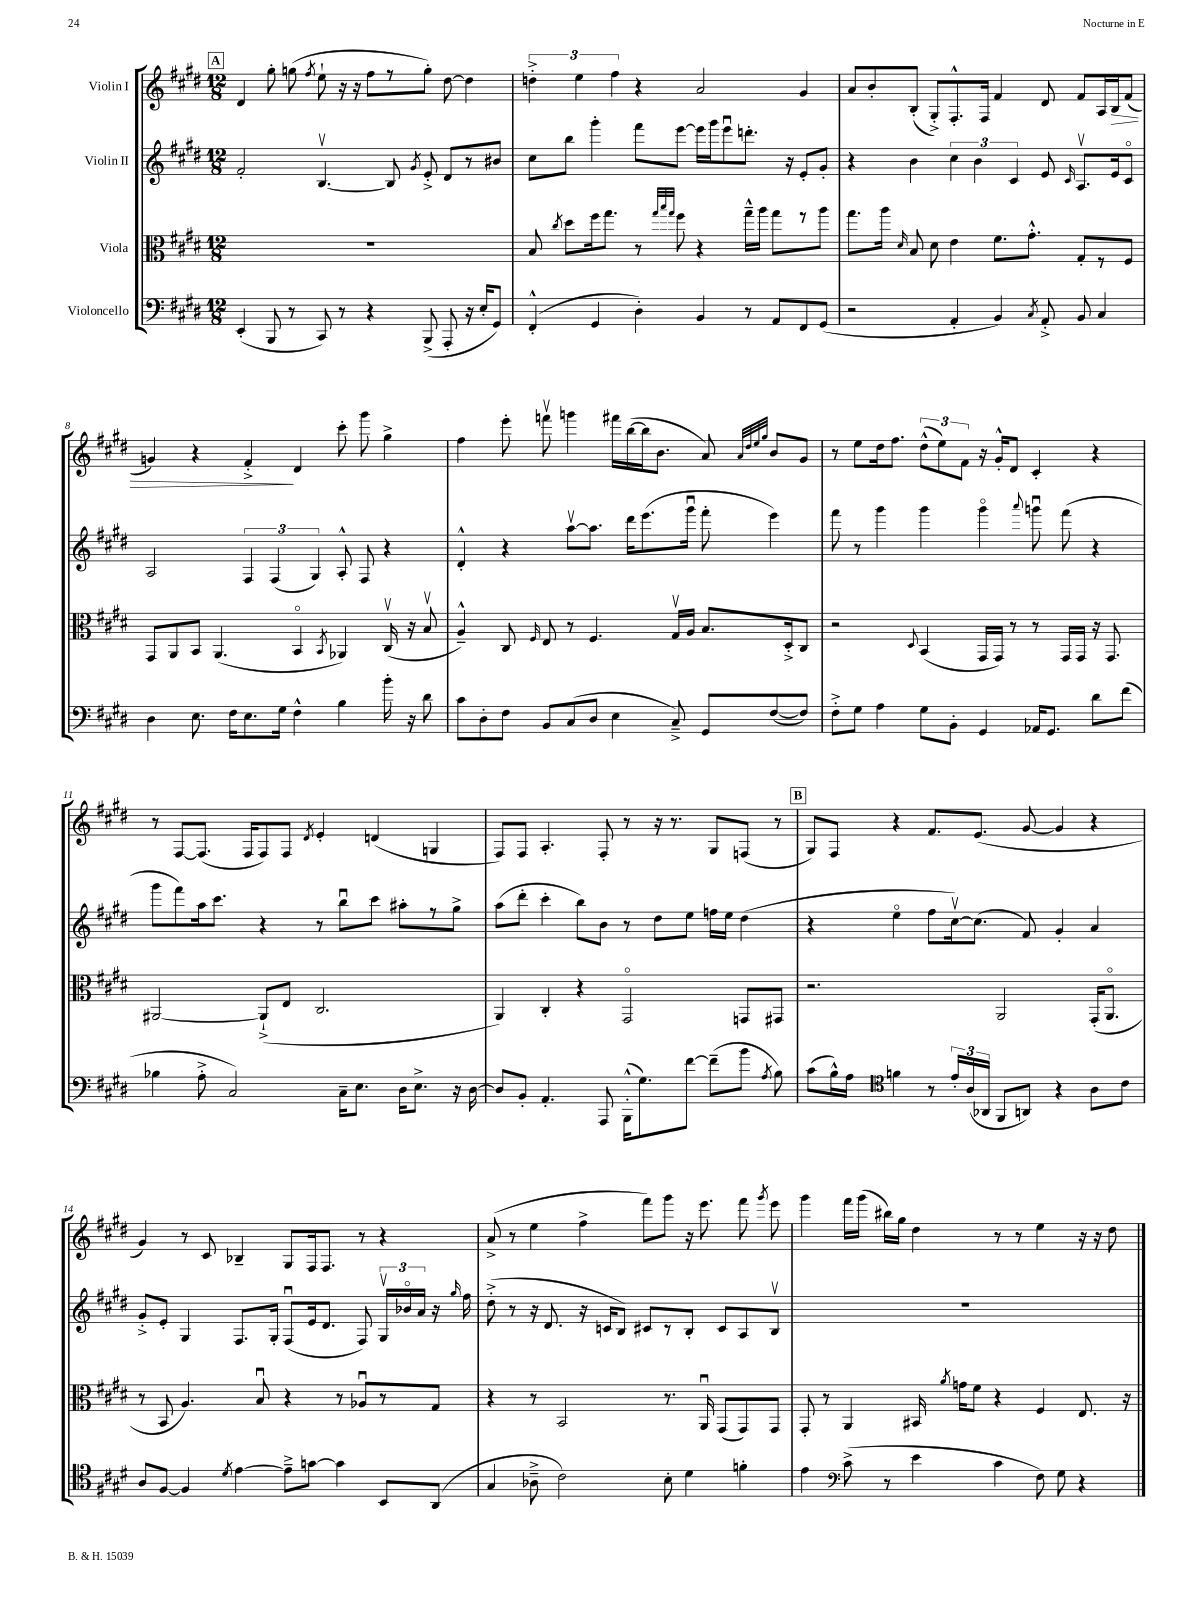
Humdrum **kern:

**kern	**kern	**kern	**kern	**dynam
*part4	*part3	*part2	*part1	*part1
*staff4	*staff3	*staff2	*staff1	*staff1
*I"Violoncello	*I"Viola	*I"Violin II	*I"Violin I	*
*clefF4	*clefC3	*clefG2	*clefG2	*
*k[f#c#g#d#]	*k[f#c#g#d#]	*k[f#c#g#d#]	*k[f#c#g#d#]	*
*M12/8	*M12/8	*M12/8	*M12/8	*
!!LO:REH:place=s1:t=A
=5	=5	=5	=5	=5
(4EE'/	1.r	2f#'/	4d#/	.
8BBB/	.	.	8gg#'\	.
8r	.	.	(8ggn\	.
.	.	.	8qff#/	.
8CC#/)	.	[4.Bv/	8ee`\	.
8r	.	.	16r	.
.	.	.	16r	.
4r	.	.	8ff#\L	.
.	.	8B/]	8r	.
.	.	8qg#/	.	.
(8BBB^/	.	8e'^/	8gg'\J)	.
8AAA'/	.	8d#/L	[8dd#\	.
16r	.	8r	4dd#\]	.
16E'/KL	.	.	.	.
8GG#/J)	.	8b#X/J	.	.
=6	=6	=6	=6	=6
(4FF#'^^/	8B/	8cc#\L	6ddn'^\	.
.	8qcc#/	.	.	.
.	8dd#\L	8bb\J	.	.
.	.	.	6ee\	.
4GG#/	16ff#\k	4ggg#'\	.	.
.	8.gg#\J	.	.	.
.	.	.	6ff#\	.
4D#'\)	8r	8fff#\L	4r	.
.	32qqgg#/LLL	.	.	.
.	32qqbb/	.	.	.
.	32qqgg#/JJJ	.	.	.
.	8ff#\	[8eee\J	.	.
4BB/	4r	16eee\LL]	2a/	.
.	.	16ggg#\J	.	.
.	.	8eeeu\	.	.
8r	16gg#~^^\LL	8.dddn'\J	.	.
.	16aa\JJ	.	.	.
8AA/L	8gg#\L	.	.	.
.	.	16r	.	.
8FF#/	8r	8e'/L	4g#/	.
(8GG#/J	8aa\J	8g#'/J	.	.
=7	=7	=7	=7	=7
2r	8.gg#\L	4r	8a/L	.
.	.	.	8b'/	.
.	16aa\Jk	.	.	.
.	16qqd#/	.	.	.
.	8B/	4b\	(8B'/J	.
.	8d#\	.	8G#'^/L)	.
4AA'/	4e\	6cc#\	8.F#'^^/	.
.	.	6b\	.	.
.	.	.	16F#/Jk	.
4BB/)	8.f#\L	.	4f#/	.
.	.	6c#/	.	.
.	8.g#'^^\J	.	.	.
8qC#/	.	.	.	.
8AA'^/	.	8e/	8d#/	.
.	.	16qqc#/	.	.
8BB/	8G#'/L	8.Av/L	8f#/L	.
4C#/	8r	.	16A/L	.
!	!	!	!	!LO:HP:b
.	.	16e/k	16B/J	>
.	8F#/J	8c#/J	(8f#/J	.
!!LO:LB:g=z
=8	=8	=8	=8	=8
4D#\	8GG#/L	2A/	4gn/)	.
.	8AA/	.	.	.
8.E\	8BB/J	.	4r	.
.	(4.AA/	.	.	.
16F#\KL	.	.	.	.
8.E\	.	6F#/	4f#'^/	.
.	.	(6F#/	.	.
16G#\Jk	.	.	.	.
4F#^^\	4BB/	.	4d#/	]
.	.	6G#/)	.	.
.	8qBB/	.	.	.
4B\	4AA-X/)	8A'^^/	8ccc#'\	.
.	.	8F#/	8ggg#\	.
16b'\	(16C#v/	4r	4gg#^\	.
16r	16r	.	.	.
8d#\	8Bv/	.	.	.
=9	=9	=9	=9	=9
8c#\L	4A~^^/)	4d#'^^/	4ff#\	.
8D#'\	.	.	.	.
8F#\J	8C#/	4r	8eee'\	.
.	16qqF#/	.	.	.
8BB/L	8E/	.	8fffnv\	.
(8C#/	8r	[8aav\L	4gggn\	.
8D#/J	4.F#/	8.aa\J]	.	.
4E\	.	.	16fff#X\LL	.
.	.	16ddd#\KL	([16bb\	.
.	.	(8.eee\	16bb\J]	.
.	.	.	8.b\J	.
8C#~^/)	16G#v/LL	.	.	.
.	16A/JJ	16ggg#u\Jk	.	.
8GG#/L	8.B/L	8fff#'\	8a/)	.
.	.	.	32qqa/LLL	.
.	.	.	32qqdd#/	.
.	.	.	32qqee/	.
.	.	.	32qqgg#/JJJ	.
([8F#/	.	4eee\)	8b/L	.
.	16D#'^/k	.	.	.
8F#/J])	8C#/J	.	8g#/J	.
=10	=10	=10	=10	=10
8F#'^\L	2r	8fff#\	8r	.
8G#\J	.	8r	8ee\L	.
4A\	.	4ggg#\	16dd#\k	.
.	.	.	8.ff#\J	.
.	8qqD#/	.	.	.
8G#\L	(4BB/	4ggg#\	(12dd#^^\L	.
.	.	.	12ee\)	.
8BB'\J	.	.	.	.
.	.	.	12f#\J	.
4GG#/	16GG#/LL	4ggg#\	16r	.
.	16GG#/JJ)	.	16g#'^^/KL	.
.	8r	.	8d#/J	.
.	.	8qqaaa/	.	.
16AA-X/KL	8r	8gggnu\	4c#'/	.
8.GG#/J	.	.	.	.
.	16GG#/LL	(8fff#\	.	.
.	16GG#/JJ	.	.	.
8d#\L	16r	4r	4r	.
.	8.GG#/	.	.	.
(8f#\J	.	.	.	.
!!LO:LB:g=z
=11	=11	=11	=11	=11
4B-X\	[2AA#X/	8ggg#\L	8r	.
.	.	8fff#\)	[8F#/L	.
8A'^\	.	16aa\k	(8.F#/J]	.
.	.	8.ccc#\J	.	.
2C#/)	.	.	.	.
.	.	.	16F#/KL	.
.	(8AA#`^/L]	4r	8F#/)	.
.	8E/J	.	8F#/J	.
.	.	.	8qd#/	.
.	2.C#/	8r	4e'/	.
16C#~\KL	.	8bbu\L	.	.
8.E\J	.	.	.	.
.	.	8ccc#\J	(4dn/	.
16D#\KL	.	8aa#X'\L	.	.
8.E^\J	.	.	.	.
.	.	8r	4Gn/	.
16r	.	8gg#^\J	.	.
[16D#\	.	.	.	.
=12	=12	=12	=12	=12
8D#/L]	4AA/)	(8aa\L	8F#/L)	.
8BB'/J	.	8ddd#'\J	8F#/J	.
4.AA'/	4C#'/	4ccc#'\	4.A'/	.
.	4r	8bb\L)	.	.
8AAA/	.	8b\J	8F#'/	.
(16BBB'^^\KL	2GG#/	8r	8r	.
8.G#\)	.	.	.	.
.	.	8dd#\L	16r	.
.	.	.	8.r	.
[8f#\J	.	8ee\J	.	.
(8f#~\L]	.	16ffn\LL	8G#/L	.
.	.	16ee\JJ	.	.
8b\J	8GGn/L	(4dd#\	(8Fn/J	.
8qA/	.	.	.	.
8B\)	8GG#X/J	.	8r	.
!!LO:REH:place=s1:t=B
=13	=13	=13	=13	=13
(8c#\L	2.r	4r	8G#/L)	.
16B^^\L)	.	.	8F#/J	.
16A\JJ	.	.	.	.
*clefC4	*	*	*	*
4fn\	.	4ee\	4r	.
8r	.	8ff#\L	8.f#/L	.
24e'/LL	.	[16cc#v\k)	.	.
(24A/	.	.	.	.
.	.	(8.cc#\J]	(8.e/J	.
24AA-X/JJ	.	.	.	.
8FF#/L	2AA/	.	.	.
8AAn/J)	.	8f#/)	[8g#/	.
4r	.	4g#'/	4g#/]	.
8A\L	(16GG#'/KL	4a/	4r	.
.	8.AA/J	.	.	.
8c#\J	.	.	.	.
!!LO:LB:g=z
=14	=14	=14	=14	=14
8A/L	8r	8g#'^/L	4g#/)	.
[8F#/J	8BB/	8e'/J	.	.
4F#/]	4.A/)	4G#/	8r	.
.	.	.	8c#/	.
8qd#/	.	.	.	.
[4e\	.	8.F#/L	4B-X~/	.
.	8Bu/	.	.	.
.	.	16G#'/Jk	.	.
8e~^\L]	4r	(8F#u/L	8G#/L	.
[8gn\J	.	16e/k	16F#/k	.
.	.	8.d#/J	8.F#/J	.
4g\]	8r	.	.	.
.	8A-Xu/L	8F#/)	8r	.
8BB/L	8r	24G#v/LL	4r	.
.	.	24b-X/	.	.
.	.	24a/JJ	.	.
(8AA/J	8G#/J	16r	.	.
.	.	16qqgg#/	.	.
.	.	16ff#\	.	.
=15	=15	=15	=15	=15
4G#/	4r	(8dd#'^\	(8a^/	.
.	.	8r	8r	.
8A-X~^\	8r	16r	4ee\	.
.	.	8.d#/	.	.
2c#\)	2BB/	.	.	.
.	.	16r	4ff#^\	.
.	.	16cn/KL	.	.
.	.	8B/J)	.	.
.	.	8c#X/L	8fff#\L)	.
8B'\	8.r	8r	8ggg#\J	.
4d#\	.	8B'/J	16r	.
.	16AAu/	.	8.eee\	.
.	(8GG#/L	8c#/L	.	.
4fn'\	8GG#/)	8A/	8fff#\	.
.	.	.	8qggg#/	.
.	8GG#/J	8Bv/J	8eee\	.
=16	=16	=16	=16	=16
4e\	8GG#'/	1.r	4ggg#\	.
.	8r	.	.	.
*clefF4	*	*	*	*
(8c#^\	4AA/	.	16fff#\LL	.
.	.	.	(16ggg#\JJ	.
8r	.	.	16bb#X\LL)	.
.	.	.	16gg#\JJ	.
4e\	16BB#X/	.	4dd#\	.
.	8qa/	.	.	.
.	16gn\KL	.	.	.
.	8f#\J	.	.	.
4c#\	4r	.	8r	.
.	.	.	8r	.
8F#\)	4F#/	.	4ee\	.
8G#\	.	.	.	.
4r	8.E/	.	16r	.
.	.	.	16r	.
.	.	.	8dd#\	.
.	16r	.	.	.
==	==	==	==	==
*-	*-	*-	*-	*-
